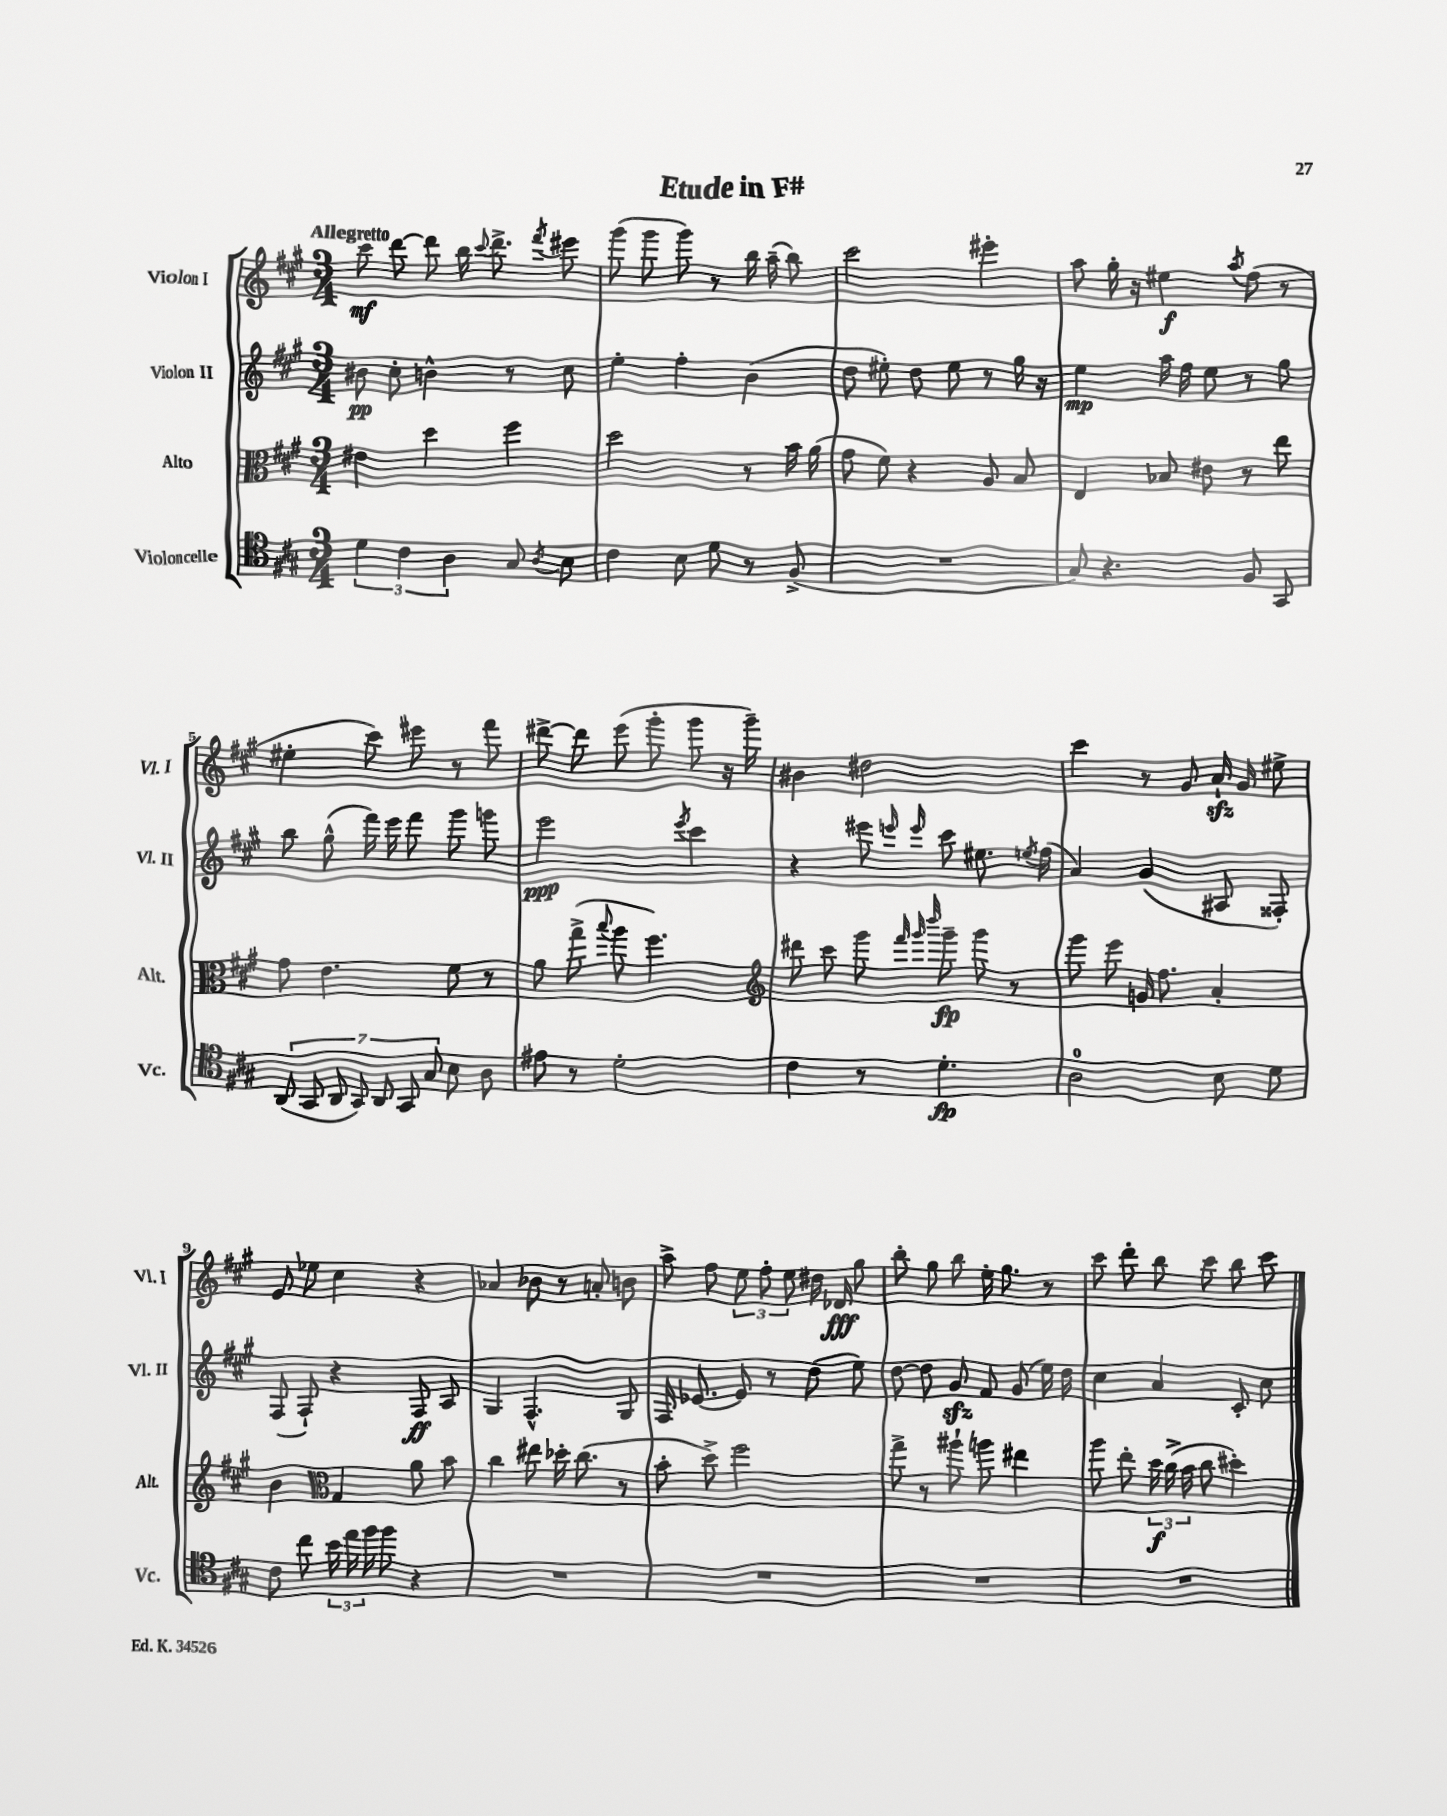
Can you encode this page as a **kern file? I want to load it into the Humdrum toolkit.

**kern	**kern	**kern	**kern
*staff4	*staff3	*staff2	*staff1
*clefC4	*clefC3	*clefG2	*clefG2
*k[f#c#g#]	*k[f#c#g#]	*k[f#c#g#]	*k[f#c#g#]
*M3/4	*M3/4	*M3/4	*M3/4
6d\	4e#\	8b#\	8ccc#\
.	.	8cc#'\	[8ddd\
6c#\	.	.	.
.	4dd\	4b^^\	8ddd\]
6A\	.	.	.
.	.	.	16bb\
.	.	.	8qqccc#/
.	.	.	8.ddd^\
8G#/	4ff#\	8r	.
8qA/	.	.	8qfff#/
8B\	.	8cc#\	8eee#\
=	=	=	=
4c#\	2dd\	4ee'\	(8ggg#\
.	.	.	8ggg#\
8B\	.	4ff#'\	8ggg#\)
8d\	.	.	8r
8r	8r	(4b\	16bb\
.	.	.	(16aa~\
(8F#^/	16b\	.	8bb\)
.	(16a\	.	.
=	=	=	=
2.r	8g#\	8dd\	2ccc#\
.	8f#\)	8ee#'\)	.
.	4r	8dd\	.
.	.	8ee#\	.
.	8A/	8r	4eee#'\
.	8B/	16gg#\	.
.	.	16r	.
=	=	=	=
8G#/)	4E/	4ee\	8aa\
4.r	.	.	16gg#'\
.	.	.	16r
.	8B-/	16aa\	4ee#\
.	.	16ff#\	.
.	8e#\	8ee\	.
.	.	.	8qaa/
8F#/	8r	8r	(8ff#\
8GG#/	8ee\	8gg#\	8r
=	=	=	=
(14AA/	8g#\	8bb\	4ee#'\
14GG#/	.	.	.
.	4.e\	(8gg#^^\	.
14AA/	.	.	.
14GG#/)	.	.	.
.	.	16fff#\)	8ccc#\)
14AA/	.	.	.
.	.	16eee\	.
14GG#/	.	.	.
.	.	8fff#\	8eee#\
14G#/	.	.	.
8B\	8f#\	8ggg#\	8r
8A\	8r	8ggg\	8fff#\
=	=	=	=
8e#\	8a\	2eee\	[8ddd#^\
8r	(8gg#^\	.	8ddd#\]
.	8qqbb/	.	.
2d'\	8aa\	.	(8eee\
.	4.ff#\)	.	8ggg#'\
.	.	8qeee/	.
.	.	4ccc#\	8ggg#\
.	.	.	16r
.	.	.	16ggg#~\)
=	=	=	=
*	*clefG2	*	*
4c#\	8ddd#\	4r	4b#\
.	8ccc#\	.	.
8r	8ggg#\	8eee#\	2dd#\
.	32qqfff#/	.	.
.	32qqggg#/	16qqeee/	.
.	32qqdddd/	16qqeee/	.
4.d'\	8ggg#~\	8ccc#\	.
.	8ggg#\	8.ee#\	.
.	8r	.	.
.	.	8qee/	.
.	.	(16ff#\	.
=	=	=	=
2A\	8ggg#\	4a/)	4ccc#\
.	8eee\	.	.
.	16g/	(4g#/	8r
.	8.ff#\	.	.
.	.	.	8g#/
8B\	4a'/	8A#/	16a`/
.	.	.	16g#/
8d\	.	8F##'/)	8ee#^\
=	=	=	=
8c#\	4b\	(8F#/	8e/
8cc#\	.	8F#`/)	8ee-\
*	*clefC3	*	*
24b\	4G#/	4r	4cc#\
24ee\	.	.	.
24ff#\	.	.	.
8ff#\	.	.	.
4r	8a\	8F#/	4r
.	8b\	8A/	.
=	=	=	=
2.r	4cc#\	4G#/	4a-/
.	8ee#\	4.F#^^/	8b-\
.	16dd-'\	.	8r
.	(8.cc#\	.	.
.	.	.	8a'/
.	8r	8G#/	8b\
=	=	=	=
2.r	8b'\	16F#/	8aa^\
.	.	[8.e-/	.
.	8dd^\)	.	8ff#\
.	2ff#\	8e-/]	12ee\
.	.	.	12ff#'\
.	.	8r	.
.	.	.	12ee\
.	.	(8dd\	16dd#\
.	.	.	16d-/
.	.	8ee\)	8gg#\
=	=	=	=
2.r	8gg#^\	[8dd\	8bb'\
.	8r	8dd\]	8gg#\
.	8aa#`\	8g#/	8bb\
.	8aa\	8f#/	16ee'\
.	.	.	8.gg#\
.	4ee#\	(8g#/	.
.	.	16ee\)	8r
.	.	16dd\	.
=	=	=	=
2.r	8aa\	4cc#\	8ccc#\
.	8ee'\	.	8ddd'\
.	24dd\	4a/	8bb\
.	(24cc#^\	.	.
.	24b\	.	.
.	8cc#\	.	8ccc#\
.	4dd#'\)	8c#'/	8bb\
.	.	8cc#\	8ccc#\
==	==	==	==
*-	*-	*-	*-
